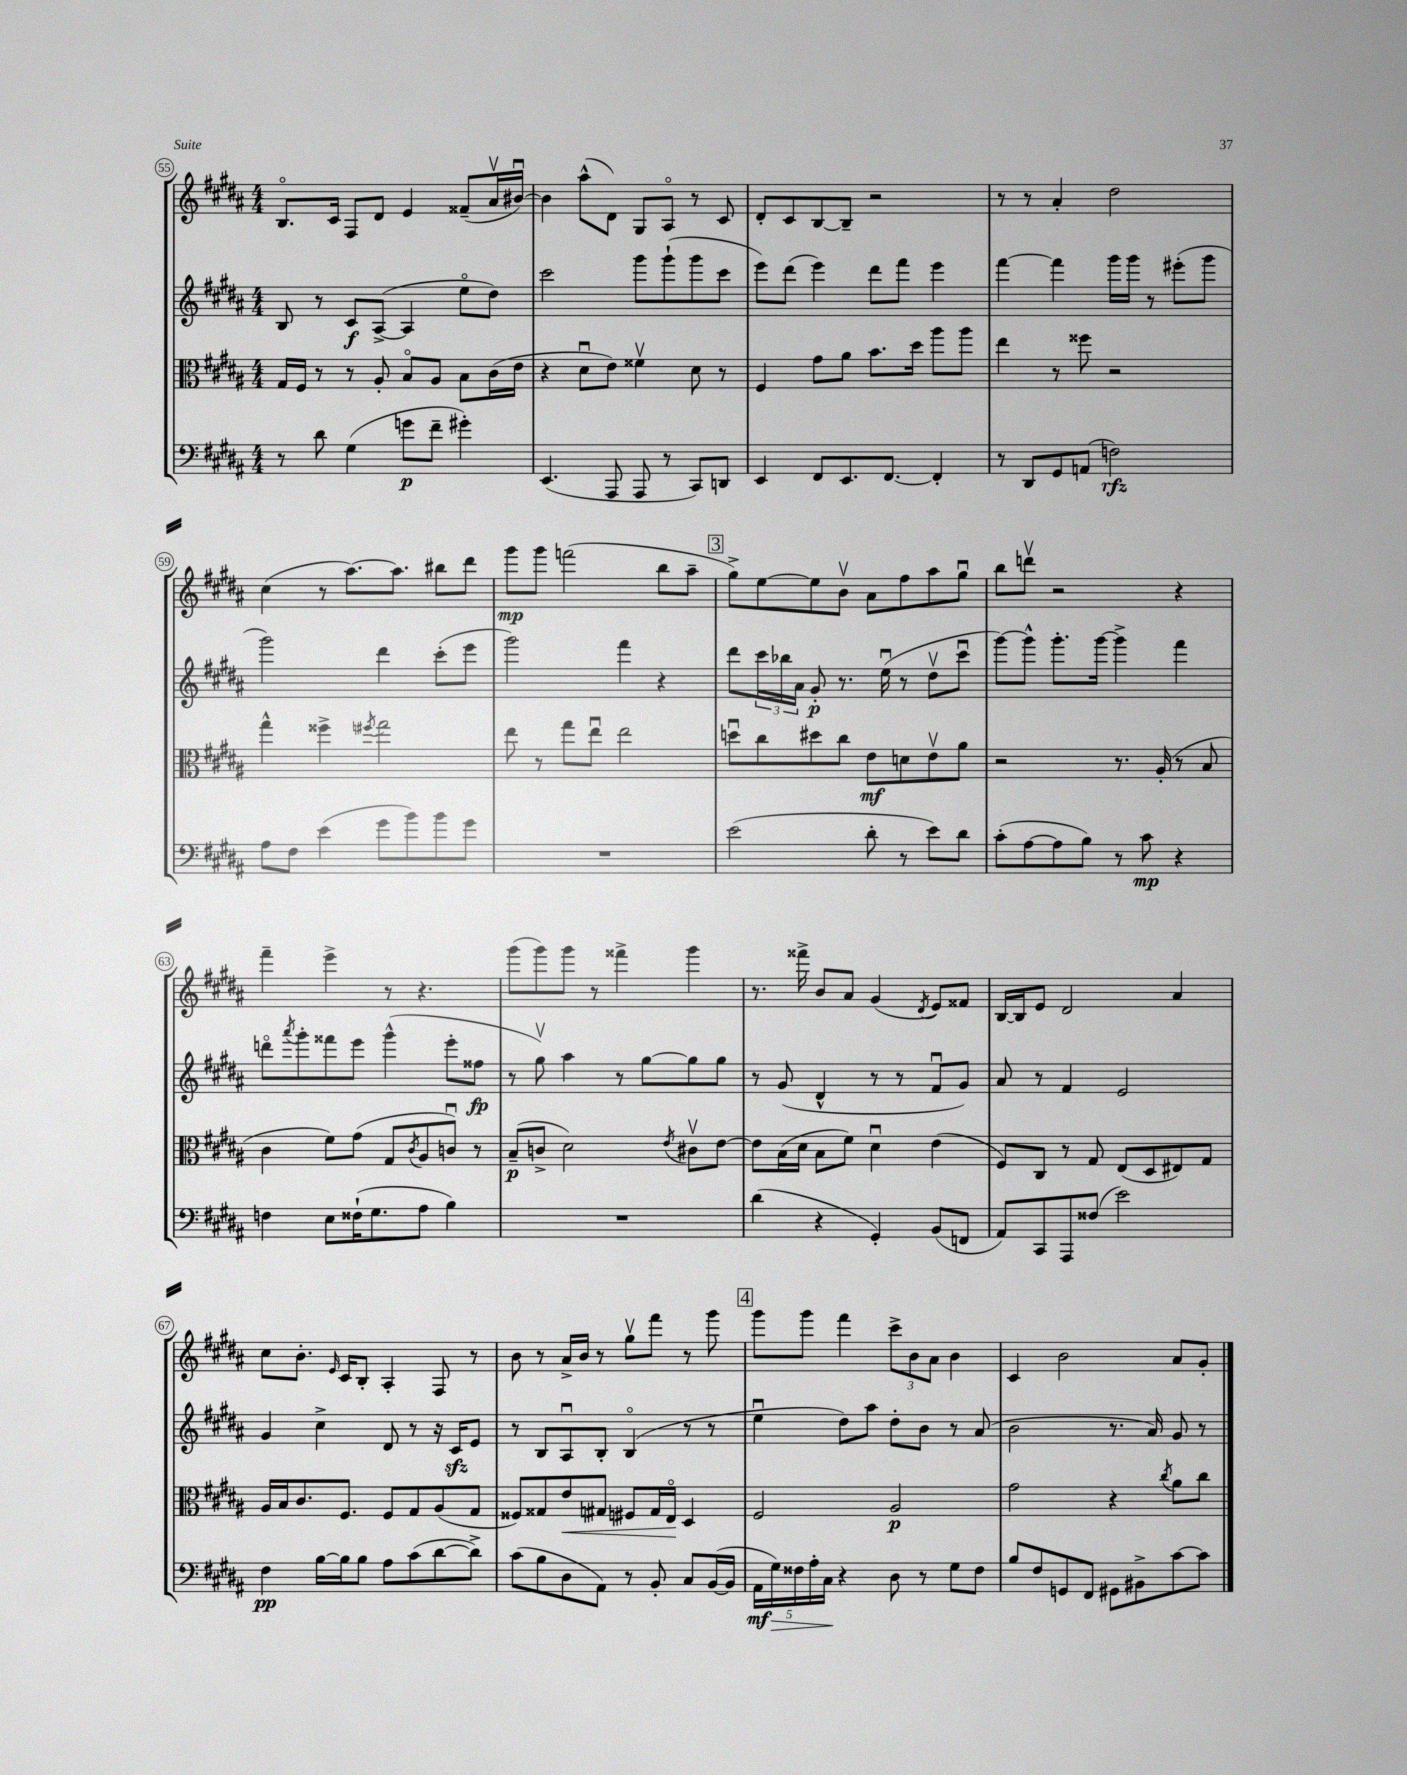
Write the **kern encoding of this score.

**kern	**dynam	**kern	**dynam	**kern	**dynam	**kern	**dynam
*part4	*part4	*part3	*part3	*part2	*part2	*part1	*part1
*staff4	*staff4	*staff3	*staff3	*staff2	*staff2	*staff1	*staff1
*clefF4	*	*clefC3	*	*clefG2	*	*clefG2	*
*k[f#c#g#d#a#]	*	*k[f#c#g#d#a#]	*	*k[f#c#g#d#a#]	*	*k[f#c#g#d#a#]	*
*M4/4	*	*M4/4	*	*M4/4	*	*M4/4	*
=55	=55	=55	=55	=55	=55	=55	=55
8r	.	16G#/LL	.	8B/	.	8.B/L	.
.	.	16F#/JJ	.	.	.	.	.
8d#\	.	8r	.	8r	.	.	.
.	.	.	.	.	.	16c#/Jk	.
(4G#\	.	8r	.	8c#/L	f	8F#/L	.
.	.	8A#'/	.	([8A#^/J	.	8d#/J	.
8gn\L	p	8B/L	.	4A#/]	.	4e/	.
8f#~\J	.	8A#/J	.	.	.	.	.
4g#X'\)	.	8B\L	.	8ee\L	.	(8f##X~/L	.
.	.	(16c#\L	.	8dd#\J)	.	16a#v/L	.
.	.	16e\JJ	.	.	.	[16b#Xu/JJ)	.
=56	=56	=56	=56	=56	=56	=56	=56
(4.EE/	.	4r	.	2ccc#\	.	4b#\]	.
.	.	8d#u\L	.	.	.	(8aa#^^\L	.
8AAA#/	.	8e\J)	.	.	.	8d#\J)	.
8AAA#/	.	4f##Xv\	.	8ggg#\L	.	8G#/L	.
8r	.	.	.	(8ggg#`\	.	8A#/J	.
8CC#/L)	.	8d#\	.	8ggg#\	.	8r	.
8DDn/J	.	8r	.	8ccc#\J	.	8c#/	.
=57	=57	=57	=57	=57	=57	=57	=57
4EE/	.	4F#/	.	8eee\L)	.	8d#'/L	.
.	.	.	.	(8ddd#\J	.	8c#/	.
8FF#/L	.	8g#\L	.	4eee\)	.	[8B/	.
8.EE/	.	8a#\J	.	.	.	8B~/J]	.
.	.	8.b\L	.	8ddd#\L	.	2r	.
[8.FF#/J	.	.	.	.	.	.	.
.	.	.	.	8fff#\J	.	.	.
.	.	16dd#\Jk	.	.	.	.	.
4FF#'/]	.	8aa#\L	.	4eee\	.	.	.
.	.	8aa#\J	.	.	.	.	.
=58	=58	=58	=58	=58	=58	=58	=58
8r	.	4ee\	.	[4fff#\	.	8r	.
8DD#/L	.	.	.	.	.	8r	.
8GG#/	.	8r	.	4fff#\]	.	4a#'/	.
(8AAn/J	.	8ff##X\	.	.	.	.	.
2Fn\)	rfz	2r	.	16ggg#\LL	.	2dd#\	.
.	.	.	.	16ggg#\JJ	.	.	.
.	.	.	.	8r	.	.	.
.	.	.	.	(8eee#X'\L	.	.	.
.	.	.	.	8ggg#\J	.	.	.
!!LO:LB:g=z
=59	=59	=59	=59	=59	=59	=59	=59
8A#\L	.	4gg#^^\	.	2ggg#\)	.	(4cc#\	.
8F#\J	.	.	.	.	.	.	.
(4e\	.	4ff##X^\	.	.	.	8r	.
.	.	.	.	.	.	[8.aa#\L)	.
.	.	8qff#X/	.	.	.	.	.
8g#\L	.	2gg#\	.	4ddd#\	.	.	.
.	.	.	.	.	.	8.aa#\J]	.
8b\)	.	.	.	.	.	.	.
8b\	.	.	.	(8ccc#'\L	.	8bb#X\L	.
8g#\J	.	.	.	8eee\J	.	8ddd#\J	.
=60	=60	=60	=60	=60	=60	=60	=60
1r	.	8ee\	.	2ggg#\)	.	8ggg#\L	mp
.	.	8r	.	.	.	8ggg#\J	.
.	.	8gg#\L	.	.	.	(2fffn\	.
.	.	8eeu\J	.	.	.	.	.
.	.	2ee\	.	4fff#\	.	.	.
.	.	.	.	4r	.	8bb\L	.
.	.	.	.	.	.	8aa#~\J	.
!!LO:REH:place=s1:t=3
=61	=61	=61	=61	=61	=61	=61	=61
(2e\	.	8ddnu\L	.	8ddd#\L	.	8gg#^\L)	.
.	.	8cc#\	.	24ccc#\L	.	[8ee\	.
.	.	.	.	24bb-X\	.	.	.
.	.	.	.	24a#\JJ	.	.	.
.	.	8dd#X\	.	8g#'/	p	8ee\]	.
.	.	8cc#\J	.	8.r	.	8bv\J	.
8d#'\	.	8e\L	mf	.	.	8a#\L	.
.	.	.	.	(16eeu\	.	.	.
8r	.	8dn\	.	8r	.	8ff#\	.
8e\L)	.	8ev\	.	8dd#v\L	.	8aa#\	.
8d#\J	.	8a#\J	.	8ccc#u\J	.	8gg#u\J	.
=62	=62	=62	=62	=62	=62	=62	=62
(8c#'\L	.	2r	.	[8ggg#\L)	.	8bb\L	.
[8A#\	.	.	.	8ggg#^^\J]	.	8dddnv\J	.
8A#\]	.	.	.	8.ggg#'\L	.	2r	.
8B\J)	.	.	.	.	.	.	.
.	.	.	.	[16ggg#\Jk	.	.	.
8r	.	8.r	.	4ggg#^\]	.	.	.
8c#\	mp	.	.	.	.	.	.
.	.	(16A#'/	.	.	.	.	.
4r	.	8r	.	4fff#\	.	4r	.
.	.	8B/	.	.	.	.	.
!!LO:LB:g=z
=63	=63	=63	=63	=63	=63	=63	=63
4Fn\	.	4c#\	.	8dddn\L	.	4fff#~\	.
.	.	.	.	8qaaa#/	.	.	.
.	.	.	.	8ggg#'\	.	.	.
8E\L	.	8f#\L)	.	8fff##X\	.	4eee^\	.
(16F##X`\K	.	(8g#\J	.	8eee\J	.	.	.
8.G#\	.	.	.	.	.	.	.
.	.	8G#/L	.	(4ggg#^^\	.	8r	.
.	.	8qc#/	.	.	.	.	.
8A#\J	.	8A#/	.	.	.	4.r	.
4B\)	.	8cnu/J)	.	8eee'\L	.	.	.
.	.	8r	.	8ff##X\J	fp	.	.
=64	=64	=64	=64	=64	=64	=64	=64
1r	.	(8B~/L	p	8r	.	(8ggg#\L	.
.	.	8cn^/J	.	8gg#v\)	.	8ggg#\)	.
.	.	2d#\)	.	4aa#\	.	8ggg#\J	.
.	.	.	.	.	.	8r	.
.	.	.	.	8r	.	4fff##X^\	.
.	.	.	.	[8gg#\L	.	.	.
.	.	8qe/	.	.	.	.	.
.	.	8c#Xv\L	.	8gg#\]	.	4ggg#\	.
.	.	[8e\J	.	8gg#\J	.	.	.
=65	=65	=65	=65	=65	=65	=65	=65
(4d#\	.	8e\L]	.	8r	.	8.r	.
.	.	(16B\L	.	(8g#/	.	.	.
.	.	16d#\JJ	.	.	.	16fff##X^\	.
4r	.	8B\L	.	4d#^^/	.	8b/L	.
.	.	8f#\J)	.	.	.	8a#/J	.
4GG#'/)	.	4d#u\	.	8r	.	(4g#/	.
.	.	.	.	8r	.	.	.
.	.	.	.	.	.	8qd#/	.
(8BB/L	.	(4e\	.	8f#u/L	.	8e/L)	.
8FFn/J	.	.	.	8g#/J)	.	8f##X/J	.
=66	=66	=66	=66	=66	=66	=66	=66
8AA#/L)	.	8F#/L)	.	8a#/	.	[16B/LL	.
.	.	.	.	.	.	16B/J]	.
8CC#/	.	8C#/J	.	8r	.	8e/J	.
8AAA#/	.	8r	.	4f#/	.	2d#/	.
(8F##X/J	.	8G#/	.	.	.	.	.
2e\)	.	(8E/L	.	2e/	.	.	.
.	.	8D#/	.	.	.	.	.
.	.	8E#X/)	.	.	.	4a#/	.
.	.	8G#/J	.	.	.	.	.
!!LO:LB:g=z
=67	=67	=67	=67	=67	=67	=67	=67
4F#\	pp	16A#/LL	.	4g#/	.	8cc#\L	.
.	.	16B/J	.	.	.	.	.
.	.	8.c#/	.	.	.	8.b'\J	.
[16B\LL	.	.	.	4cc#^\	.	.	.
.	.	.	.	.	.	16qqe/	.
16B\J]	.	8.F#/J	.	.	.	16c#/KL	.
8B\J	.	.	.	.	.	8B'/J	.
8A#\L	.	8F#/L	.	8d#/	.	4A#'/	.
(8c#\	.	8G#/	.	8r	.	.	.
[8d#\	.	(8A#/	.	16r	.	8F#/	.
.	.	.	.	16c#zz/KL	.	.	.
8d#^\J])	.	8G#/J	.	8e/J	.	8r	.
=68	=68	=68	=68	=68	=68	=68	=68
(8c#\L	.	8F##X/L)	.	8r	.	8b\	.
8B\	.	8G##X/	.	8B/L	.	8r	.
!	!	!	!LO:HP:b	!	!	!	!
8D#\	.	8e/	<	8A#u/	.	16a#^/LL	.
.	.	.	.	.	.	16b/JJ	.
8AA#\J)	.	8G#X/J	.	8B'/J	.	8r	.
8r	.	8F#X/L	.	(4B/	.	8gg#v\L	.
8BB'/	.	16G#/L	.	.	.	8fff#\J	.
.	.	16E/JJ	.	.	.	.	.
8C#/L	.	4D#/	[	8r	.	8r	.
([16BB/L	.	.	.	8r	.	8ggg#\	.
16BB/JJ]	.	.	.	.	.	.	.
!!LO:REH:place=s1:t=4
=69	=69	=69	=69	=69	=69	=69	=69
20AA#\LL	mf	2F#/	.	4eeu\	.	8ggg#\L	.
!	!LO:HP:b	!	!	!	!	!	!
20G#\)	>	.	.	.	.	.	.
20F##X\	.	.	.	.	.	.	.
.	.	.	.	.	.	8ggg#\J	.
20A#'\	.	.	.	.	.	.	.
20C#\JJ	.	.	.	.	.	.	.
4r	]	.	.	8dd#\L)	.	4fff#\	.
.	.	.	.	8aa#\J	.	.	.
8D#\	.	2A#/	p	8dd#'\L	.	12ccc#^\L	.
.	.	.	.	.	.	12b\	.
8r	.	.	.	8b\J	.	.	.
.	.	.	.	.	.	12a#\J	.
8G#\L	.	.	.	8r	.	4b\	.
8F##\J	.	.	.	(8a#/	.	.	.
=70	=70	=70	=70	=70	=70	=70	=70
8B/L	.	2g#\	.	2b\	.	4c#/	.
8F#/	.	.	.	.	.	.	.
8GGn/	.	.	.	.	.	2b\	.
8FF#/J	.	.	.	.	.	.	.
8GG#X\L	.	4r	.	8.r	.	.	.
8BB#X^\	.	.	.	.	.	.	.
.	.	.	.	16a#/)	.	.	.
.	.	8qcc#/	.	.	.	.	.
[8c#\	.	8a#\L	.	8g#/	.	8a#/L	.
8c#\J]	.	8cc#\J	.	8r	.	8g#'/J	.
==	==	==	==	==	==	==	==
*-	*-	*-	*-	*-	*-	*-	*-
